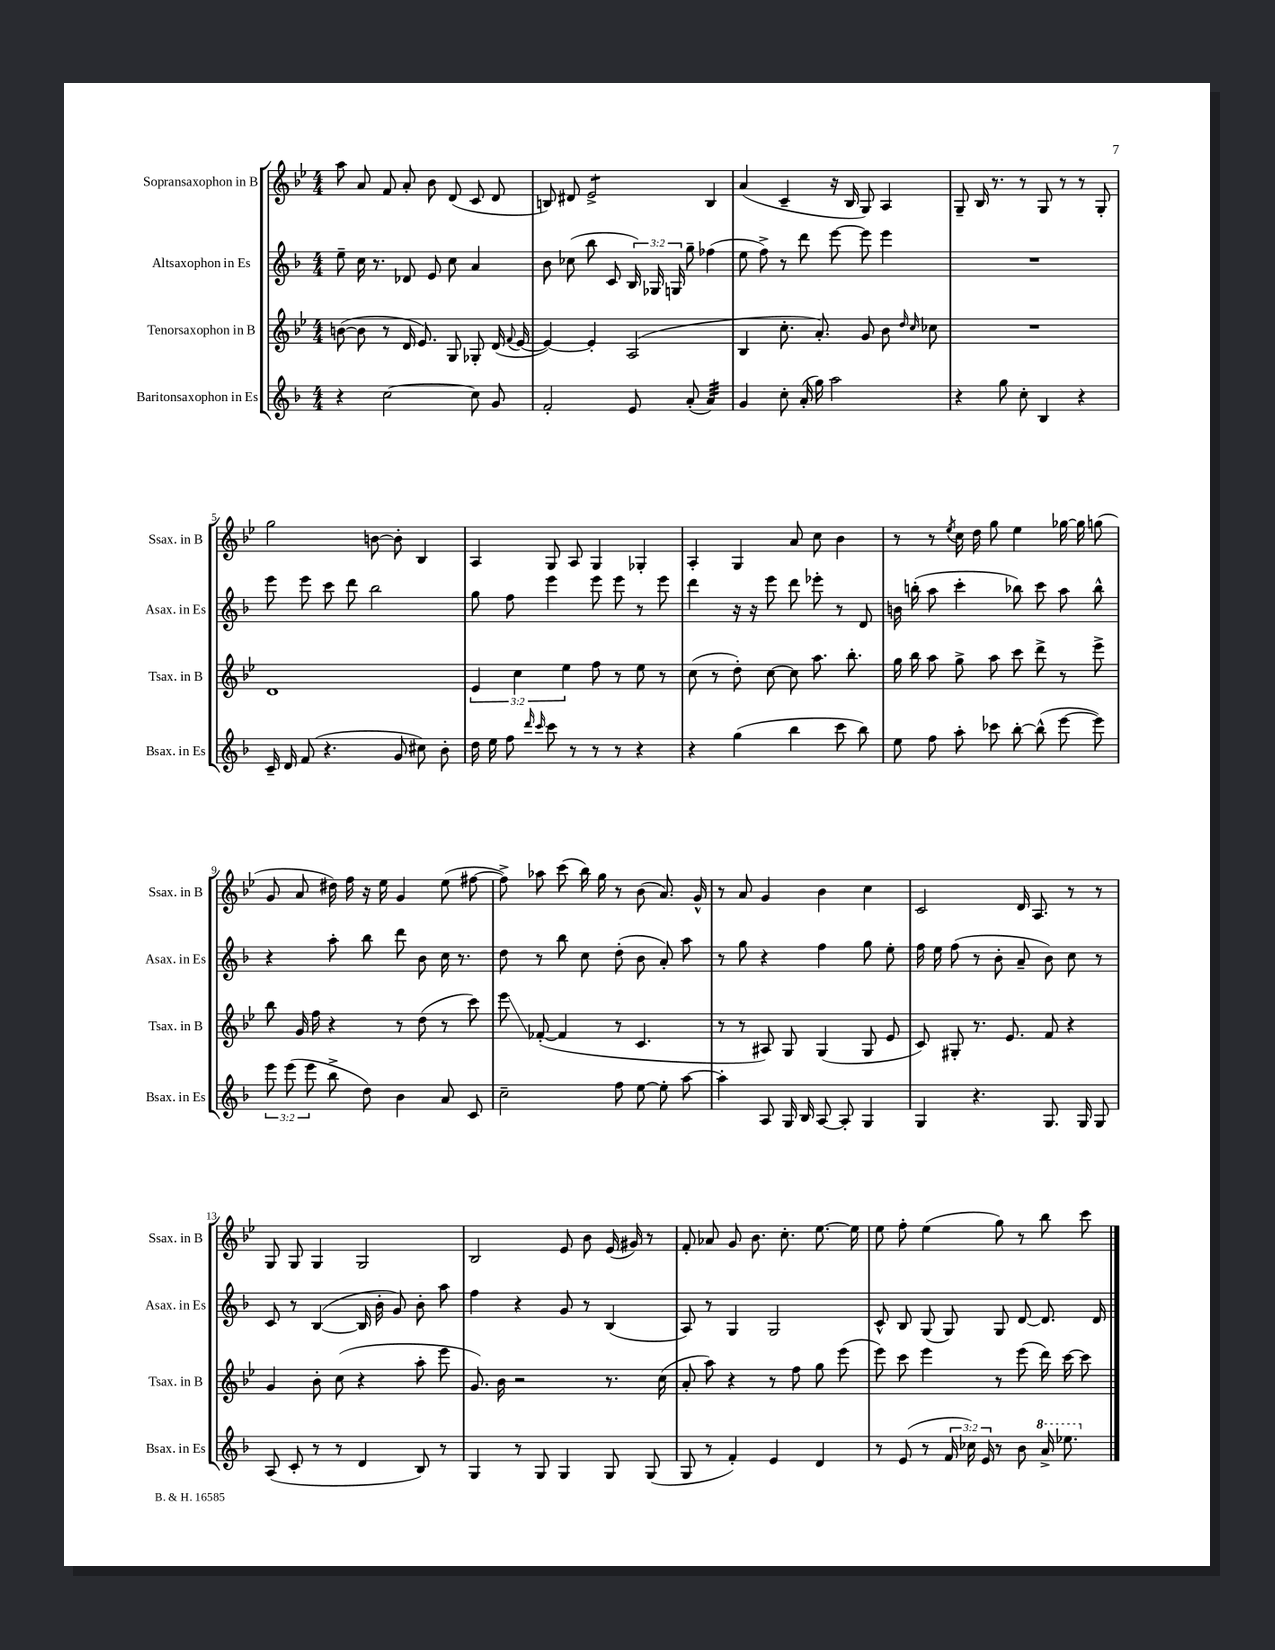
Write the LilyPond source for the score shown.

<<
\new StaffGroup <<
\new Staff = "s0" \with { instrumentName = "Sopransaxophon in B" shortInstrumentName = "Ssax. in B" } {
    \clef treble \key bes \major \numericTimeSignature \time 4/4
    \autoBeamOff a''8 a'8 f'8 a'8-. bes'8 d'8( c'8 d'8 |
    b8) dis'8 ees'2:8-> b4 |
    a'4( c'4-- r16 bes16 g8) a4 |
    g8-- bes16 r8. r8 g8 r8 r8 g8-. |
    g''2 b'8~ b'8-. bes4 |
    a4 g8 a8 g4 ges4-. |
    a4-. g4 a'8 c''8 bes'4 |
    r8 r8 \acciaccatura { ees''8 } c''16 d''16 g''8 ees''4 ges''16~ ges''16 g''8( |
    g'8 a'8 dis''16) f''16 r16 ees''16 g'4 ees''8( fis''8~ |
    fis''8->) aes''8 c'''8( bes''16) g''16 r8 bes'8( a'8.) g'16-^ |
    r8 a'8 g'4 bes'4 c''4 |
    c'2 d'16 a8. r8 r8 |
    g8 g8 g4 g2 |
    bes2 ees'8 bes'8 ees'16( gis'16) r8 |
    f'8-. aes'8 g'8 bes'8. c''8.-. ees''8.~ ees''16 |
    ees''8 f''8-. ees''4( g''8) r8 bes''8 c'''8 \bar "|." |
}
\new Staff = "s1" \with { instrumentName = "Altsaxophon in Es" shortInstrumentName = "Asax. in Es" } {
    \clef treble \key f \major \numericTimeSignature \time 4/4 \override Staff.TupletNumber.text = #tuplet-number::calc-fraction-text
    \autoBeamOff e''8-- c''16 r8. des'8 e'8 c''8 a'4 |
    bes'8 ces''8( bes''8 c'8 \tuplet 3/2 { bes16) ges16 g16 } g''8-- fes''4( |
    e''8 f''8->) r8 d'''8 e'''8~ e'''8 e'''4 |
    R1 |
    e'''8 e'''8 c'''8 d'''8 bes''2 |
    g''8 f''8 e'''4 e'''8 e'''8 r8 e'''8 |
    d'''4 r16 r16 e'''8 d'''8 ees'''8-. r8 d'8 |
    b'16 b''16-.( a''8 c'''4-. bes''8) c'''8 a''8 bes''8-^ |
    r4 a''8-. bes''8 d'''8 bes'8 c''16 r8. |
    d''8 r8 bes''8 c''8 d''8-.( bes'8 a'8-.) a''8 |
    r8 g''8 r4 f''4 g''8 e''8-. |
    f''16 e''16 f''8( r8 bes'8-. a'8-- bes'8) c''8 r8 |
    c'8 r8 bes4~( bes16 bes'16-. g'8) bes'8-. a''8 |
    f''4 r4 g'8 r8 bes4( |
    a8) r8 g4 g2 |
    c'8-^ bes8 g8( g8) g8 d'8~ d'8. d'16 \bar "|." |
}
\new Staff = "s2" \with { instrumentName = "Tenorsaxophon in B" shortInstrumentName = "Tsax. in B" } {
    \clef treble \key bes \major \numericTimeSignature \time 4/4 \override Staff.TupletNumber.text = #tuplet-number::calc-fraction-text
    \autoBeamOff b'8~( b'8 r8 d'16 ees'8.) g8 ges8-. d'16( \appoggiatura { f'8 } ees'16~ |
    ees'4~) ees'4-. a2( |
    bes4 c''8.-. a'8.-.) g'8 bes'8 \grace { d''16 c''16 } ces''8 |
    R1 |
    d'1 |
    \tuplet 3/2 { ees'4 c''4 ees''4 } f''8 r8 ees''8 r8 |
    c''8( r8 d''8-.) c''8~ c''8 a''8. bes''8.-. |
    g''16 bes''16 a''8 g''8-> a''8 c'''8 d'''8-> r8 ees'''8-> |
    bes''8 g'16 f''16 r4 r8 d''8( r8 c'''8) |
    ees'''8\glissando fes'8~-.( fes'4 r8 c'4. |
    r8 r8 ais8) g8 g4( g8 ees'8 |
    c'8) gis8-. r8. ees'8. f'8 r4 |
    g'4 bes'8-. c''8( r4 a''8-. ees'''8 |
    g'8.) bes'16 r2 r8. c''16( |
    a'8-. a''8) r4 r8 f''8 g''8 ees'''8( |
    ees'''8) c'''8 ees'''4 r8 ees'''8( d'''16) c'''16~ c'''8 \bar "|." |
}
\new Staff = "s3" \with { instrumentName = "Baritonsaxophon in Es" shortInstrumentName = "Bsax. in Es" } {
    \clef treble \key f \major \numericTimeSignature \time 4/4 \override Staff.TupletNumber.text = #tuplet-number::calc-fraction-text
    \autoBeamOff r4 c''2~ c''8 g'8 |
    f'2-. e'8 a'8-.( a'4:32) |
    g'4 c''8-. a'16-.( g''16) a''2 |
    r4 g''8 c''8-. bes4 r4 |
    c'16-- d'16 f'8( r4. g'8 cis''8) bes'8-. |
    d''16 e''16 f''8 \grace { d'''16 c'''16 } c'''8 r8 r8 r8 r4 |
    r4 g''4( bes''4 c'''8 bes''8) |
    e''8 f''8 a''8-. ces'''8 bes''8~-. bes''8-^( e'''8~ e'''8) |
    \tuplet 3/2 { e'''8 e'''8( e'''8 } bes''8-> d''8) bes'4 a'8 c'8 |
    c''2-- f''8 e''8~ e''8-. a''8~ |
    a''4-. a8 g16 bes16 a8~ a8-. g4 |
    g4 r4. g8. g16 g8 |
    a8( c'8-. r8 r8 d'4 bes8) r8 |
    g4 r8 g8 g4 g8 g8( |
    g8 r8 f'4-.) e'4 d'4 |
    r8 e'8( r8 \tuplet 3/2 { f'16 ces''16) e'16 } r8 bes'8 \ottava #1 a''16-> ees'''8. \ottava #0 \bar "|." |
}
>>
>>
